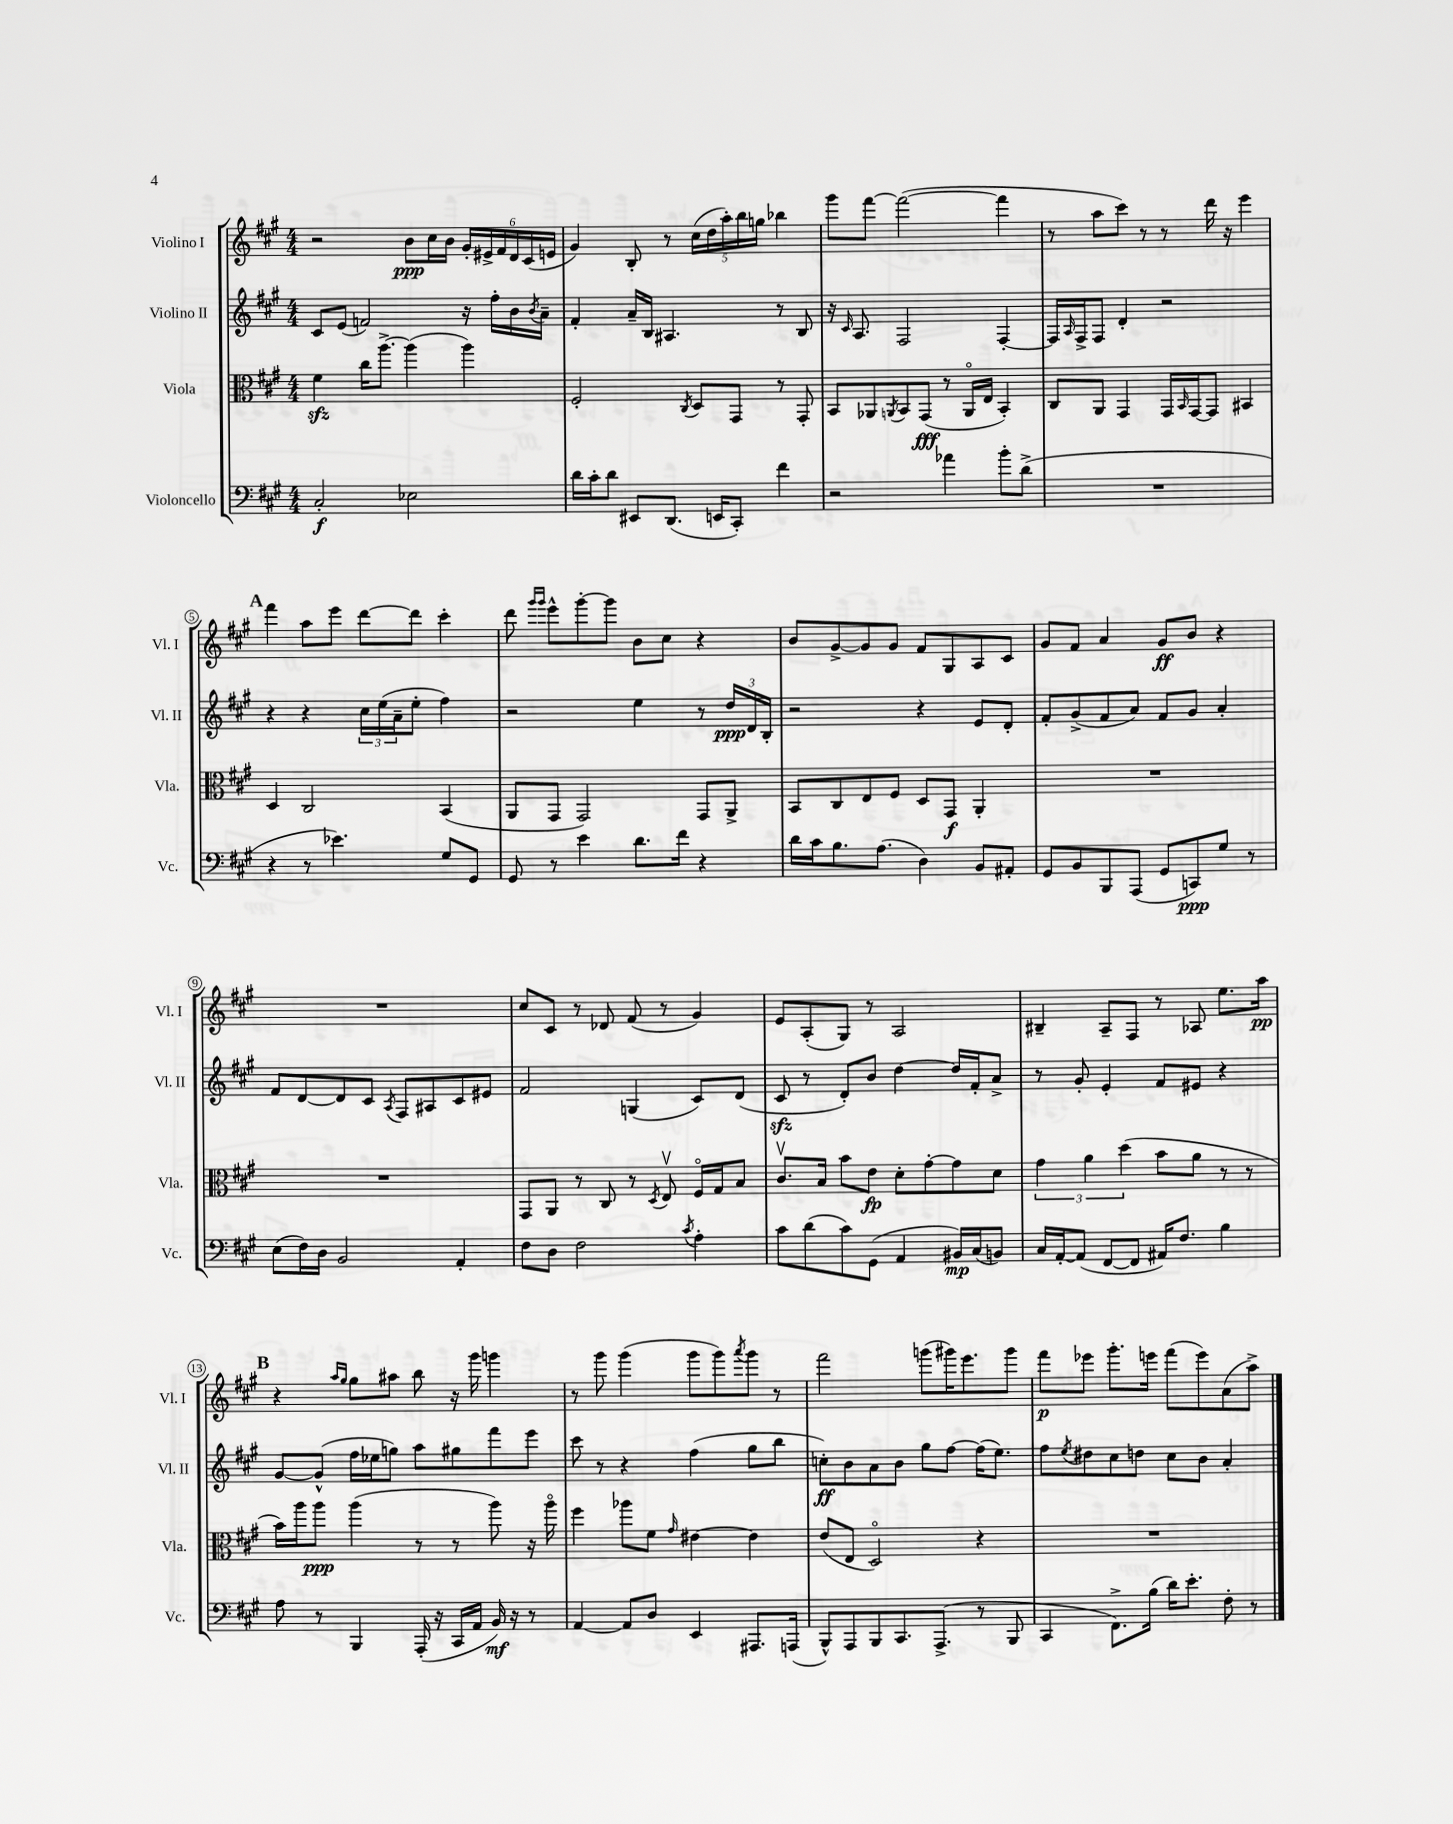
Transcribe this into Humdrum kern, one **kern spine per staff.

**kern	**kern	**kern	**kern
*staff4	*staff3	*staff2	*staff1
*clefF4	*clefC3	*clefG2	*clefG2
*k[f#c#g#]	*k[f#c#g#]	*k[f#c#g#]	*k[f#c#g#]
*M4/4	*M4/4	*M4/4	*M4/4
2C#'	4f#	8c#	2r
.	.	(8e	.
.	16cc#	2f)	.
.	[8.aa^	.	.
2E-	(4aa]	.	8b
.	.	.	16cc#
.	.	.	16b
.	4aa)	16r	24g#'
.	.	.	24e#^
.	.	16ff#'	.
.	.	.	24f#
.	.	16b	24d
.	.	.	(24c#
.	.	8qb	.
.	.	16a~	.
.	.	.	24e
=	=	=	=
16d	2F#'	4f#'	4g#)
16c#'	.	.	.
8d	.	.	.
8EE#	.	16a~	8B'
.	.	16B	.
(8.DD	.	4.A#	8r
.	8qC#	.	.
.	8D	.	(20cc#
.	.	.	20dd
16EE	.	.	.
.	.	.	20aa')
8CC#')	8GG#	.	.
.	.	.	20bb
.	.	.	20gg
4f#	8r	8r	4bb-
.	8GG#'	8B	.
=	=	=	=
2r	8BB	16r	8ggg#
.	.	16qqc#	.
.	.	8.A	.
.	8AA-	.	[8fff#
.	8qAA	.	.
.	8BB	2F#	(2fff#_
.	(8GG#	.	.
4a-	8r	.	.
.	16AAo	.	.
.	16E	.	.
8b'	4BB')	[4F#'	4fff#]
(8d^	.	.	.
=	=	=	=
1r	8C#	16F#]	8r
.	.	16qqA	.
.	.	16F#^	.
.	8AA	8F#	8aa
.	4GG#	4d'	8ccc#)
.	.	.	8r
.	16GG#	2r	8r
.	16qqBB	.	.
.	[16GG#	.	.
.	8GG#]	.	16ddd
.	.	.	16r
.	4BB#	.	4eee
=	=	=	=
4r	4D	4r	4fff#
8r	2C#	4r	8aa
4.e-)	.	.	8eee
.	.	24cc#	[8ddd
.	.	(24ee	.
.	.	24a~	.
.	.	8ee'	8ddd]
8G#	(4BB	4ff#)	4ccc#'
8GG#	.	.	.
=	=	=	=
8GG#	8AA	2r	8ddd
.	.	.	16qqggg#
.	.	.	16qqggg#
8r	8GG#	.	8eee^^
4e	2GG#)	.	[8ggg#'
.	.	.	8ggg#]
8.d	.	4ee	8b
.	.	.	8cc#
16f#	.	.	.
4r	8GG#	8r	4r
.	8AA^	24dd	.
.	.	24d	.
.	.	24B'	.
=	=	=	=
16d	8BB	2r	8b
16c#	.	.	.
8.B	8C#	.	[8g#^
.	8E	.	8g#]
(8.A	.	.	.
.	8F#	.	8g#
4D)	8D	4r	8f#
.	8GG#	.	8G#
8BB	4AA'	8e	8A
8AA#'	.	8d'	8c#
=	=	=	=
8GG#	1r	8f#'	8g#
8BB	.	(8g#^	8f#
8BBB	.	8f#	4a
(8AAA	.	8a)	.
8GG#	.	8f#	8g#
8CC)	.	8g#	8b
8G#	.	4a'	4r
8r	.	.	.
=	=	=	=
(8E	1r	8f#	1r
16F#)	.	[8d	.
16D	.	.	.
2BB	.	8d]	.
.	.	8c#	.
.	.	8qA	.
.	.	8F#	.
.	.	8A#	.
4AA'	.	8c#	.
.	.	8e#	.
=	=	=	=
8F#	8GG#	2f#	8cc#
8D	8AA	.	8c#
2F#	8r	.	8r
.	8C#	.	8d-
.	8r	(4G	(8f#
.	8qD	.	.
.	8Ev	.	8r
8qc#	.	.	.
4A'	16F#o	8c#)	4g#)
.	16G#	.	.
.	8B	(8d	.
=	=	=	=
8c#	8.c#v	8c#	8e
(8d	.	8r	(8A'
.	16B	.	.
8c#)	8b	8d')	8G#)
(8GG#	8e	8b	8r
4AA	8d'	[4dd	2A
.	[8g#'	.	.
16BB#)	8g#]	16dd]	.
(16C#	.	16f#'	.
8BB)	8d	8a^	.
=	=	=	=
16C#	6g#	8r	4B#~
[16AA'	.	.	.
(8AA]	.	8g#'	.
.	6a	.	.
[8FF#	.	4e'	8A~
.	(6dd	.	.
8FF#]	.	.	8F#
16AA#)	8b	8f#	8r
8.F#	.	.	.
.	8a	8e#	8A-
4B	8r	4r	8.ee
.	8r	.	.
.	.	.	16aa
=	=	=	=
8A	16b)	[8g#	4r
.	16aa	.	.
8r	8aa	(8g#^^]	.
.	.	.	16qqaa
.	.	.	16qqgg#
4BBB	(4aa	16ff#	8gg#
.	.	16ee-	.
.	.	8gg)	8aa#
(16AAA'	8r	8aa	8bb
16r	.	.	.
16CC#	8r	8gg#	16r
16AA	.	.	16ggg#
16BB)	8aa)	8fff#	4ggg
16r	.	.	.
8r	16r	8eee	.
.	16aao	.	.
=	=	=	=
[4AA	4ff#	8ccc#	8r
.	.	8r	8ggg#
8AA]	8aa-	4r	(4ggg#
8D	8f#	.	.
.	16qqg#	.	.
4EE	[4e#	(4ff#	8ggg#
.	.	.	8ggg#)
.	.	.	8qaaa
8.AAA#	4e#]	8gg#	8ggg#
.	.	8bb	8r
(16AAA	.	.	.
=	=	=	=
8BBB^^)	(8e	8cc')	2fff#
8AAA	8E	8b	.
8BBB	2Do)	8a	.
8.CC#	.	8b	.
.	.	8gg#	(8ggg
(8.AAA^	.	.	.
.	.	[8ff#	16ggg#)
.	.	.	8.eee
8r	4r	(16ff#]	.
.	.	8.ee)	.
8BBB	.	.	8ggg#
=	=	=	=
4CC#	1r	8ff#	8fff#
.	.	8qee	.
.	.	8dd#	8eee-
8.FF#^)	.	8cc#	8.ggg#'
.	.	8dd	.
(16B	.	.	16eee
16d)	.	8cc#	(8fff#
8.e'	.	.	.
.	.	8b	8eee)
8F#'	.	4a'	(8a
8r	.	.	8aa^)
==	==	==	==
*-	*-	*-	*-
